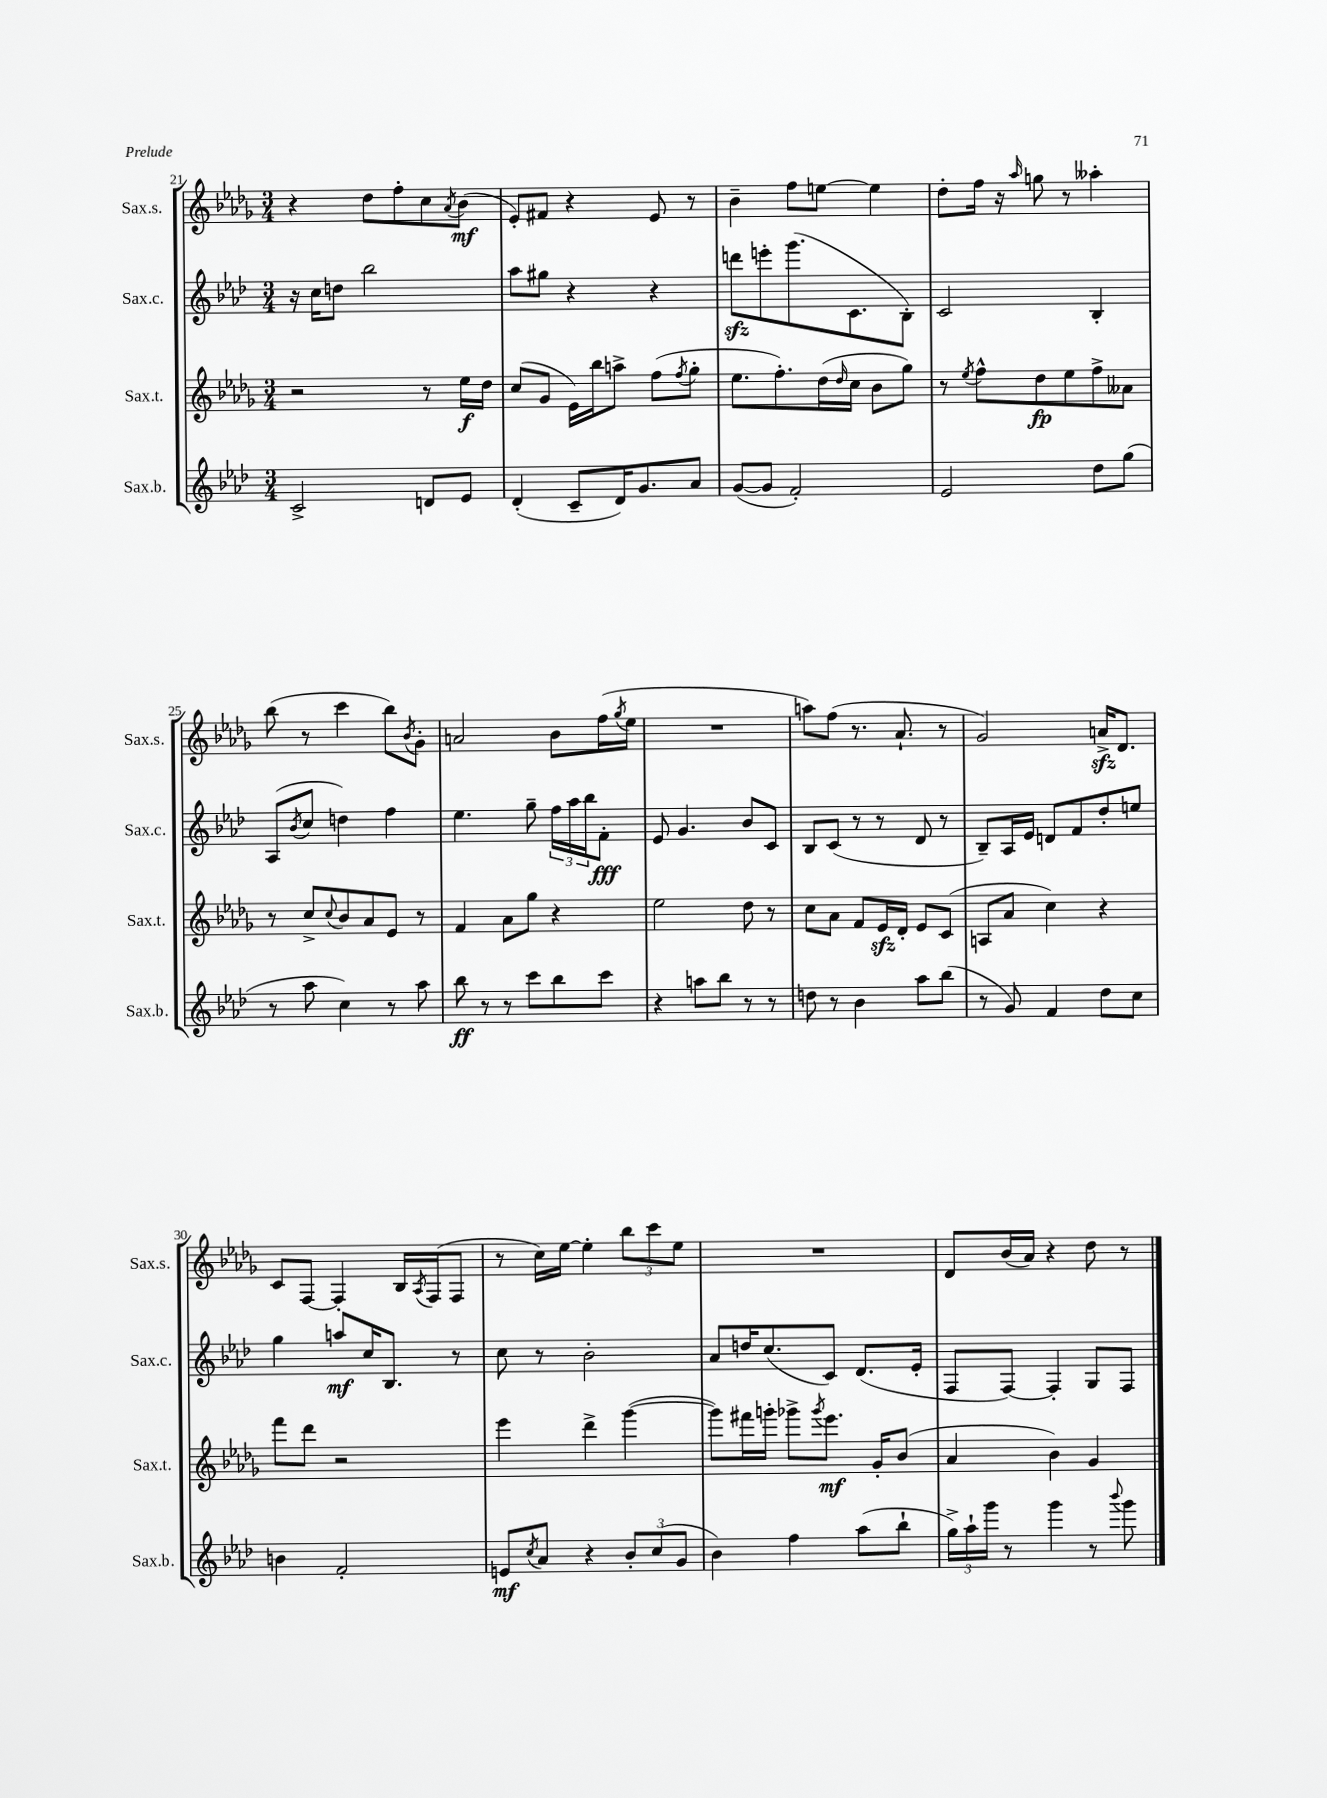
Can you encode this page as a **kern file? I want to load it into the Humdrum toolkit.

**kern	**kern	**kern	**kern
*staff4	*staff3	*staff2	*staff1
*clefG2	*clefG2	*clefG2	*clefG2
*k[b-e-a-d-]	*k[b-e-a-d-g-]	*k[b-e-a-d-]	*k[b-e-a-d-g-]
*M3/4	*M3/4	*M3/4	*M3/4
2c^	2r	16r	4r
.	.	16cc	.
.	.	8dd	.
.	.	2bb-	8dd-
.	.	.	8ff'
8d	8r	.	8cc
.	.	.	8qa-
8e-	16ee-	.	(8b-
.	16dd-	.	.
=	=	=	=
(4d-'	(8cc	8aa-	8e-')
.	8g-	8gg#	8f#
8c~	16e-)	4r	4r
.	16bb-	.	.
16d-)	8aa^	.	.
8.g	.	.	.
.	(8ff	4r	8e-
.	8qff	.	.
8a-	8gg-'	.	8r
=	=	=	=
([8g	8.ee-	8ddd	4b-~
8g]	.	8eee'	.
.	8.ff')	.	.
2f')	.	(8.ggg	8ff
.	(16dd-	.	[8ee
.	16qqdd-	.	.
.	16cc	8.c	.
.	8b-	.	4ee]
.	8gg-)	8B-')	.
=	=	=	=
2e-	8r	2c	8dd-'
.	8qee-	.	.
.	8ff^^	.	16ff
.	.	.	16r
.	.	.	16qqaa-
.	8dd-	.	8gg
.	8ee-	.	8r
8dd-	8ff^	4B-'	4aa--'
(8gg	8a--	.	.
=	=	=	=
8r	8r	(8A-	(8bb-
.	.	8qb-	.
8aa-	8cc^	8cc	8r
.	8qqcc	.	.
4cc)	8b-	4dd)	4ccc
.	8a-	.	.
8r	8e-	4ff	8bb-)
.	.	.	8qb-
8aa-	8r	.	8g-'
=	=	=	=
8bb-	4f	4.ee-	2a
8r	.	.	.
8r	8a-	.	.
8ccc	8gg-	8gg~	.
8bb-	4r	24ff	8b-
.	.	24aa-	.
.	.	24bb-	.
8ccc	.	8f'	(16ff
.	.	.	8qgg-
.	.	.	16ee-
=	=	=	=
4r	2ee-	8e-	2.r
.	.	4.g	.
8aa	.	.	.
8bb-	.	.	.
8r	8dd-	8b-	.
8r	8r	8c	.
=	=	=	=
8dd	8cc	8B-	8aa)
8r	8a-	(8c	(8ff
4b-	8f	8r	8.r
.	16e-	8r	.
.	16d-'	.	8.a-`
8aa-	8e-	8d-	.
(8bb-	(8c	8r	8r
=	=	=	=
8r	8A	8B-~)	2g-)
8g)	8a-	16A-	.
.	.	16e-	.
4f	4cc)	8d	.
.	.	8f	.
8dd-	4r	8dd-'	16a^
.	.	.	8.d-
8cc	.	8ee	.
=	=	=	=
4b	8fff	4gg	8c
.	8ddd-	.	[8F
2f'	2r	8aa	4F']
.	.	16cc	.
.	.	8.B-	.
.	.	.	16B-
.	.	.	8qA-
.	.	.	(16F
.	.	8r	8F
=	=	=	=
8e	4eee-	8cc	8r
8qcc	.	.	.
8a-	.	8r	16cc)
.	.	.	[16ee-
4r	4ddd-^	2b-'	4ee-']
12b-'	([4ggg-	.	12bb-
(12cc	.	.	12ccc
12g	.	.	12ee-
=	=	=	=
4b-)	8ggg-])	8a-	2.r
.	16fff#	16dd	.
.	16ggg'	(8.cc	.
4ff	8ggg-^	.	.
.	8qggg-	.	.
.	8.eee-	8c)	.
(8aa-	.	(8.d-	.
.	16g-'	.	.
8bb-`	(8b-	.	.
.	.	16e-'	.
=	=	=	=
24gg^)	4a-	8F	8d-
24aa-`	.	.	.
24ggg	.	.	.
8r	.	[8F)	(16b-
.	.	.	16a-)
4ggg	4b-)	4F']	4r
8r	4g-	8G	8dd-
8qqbbb-	.	.	.
8ggg	.	8F	8r
==	==	==	==
*-	*-	*-	*-
